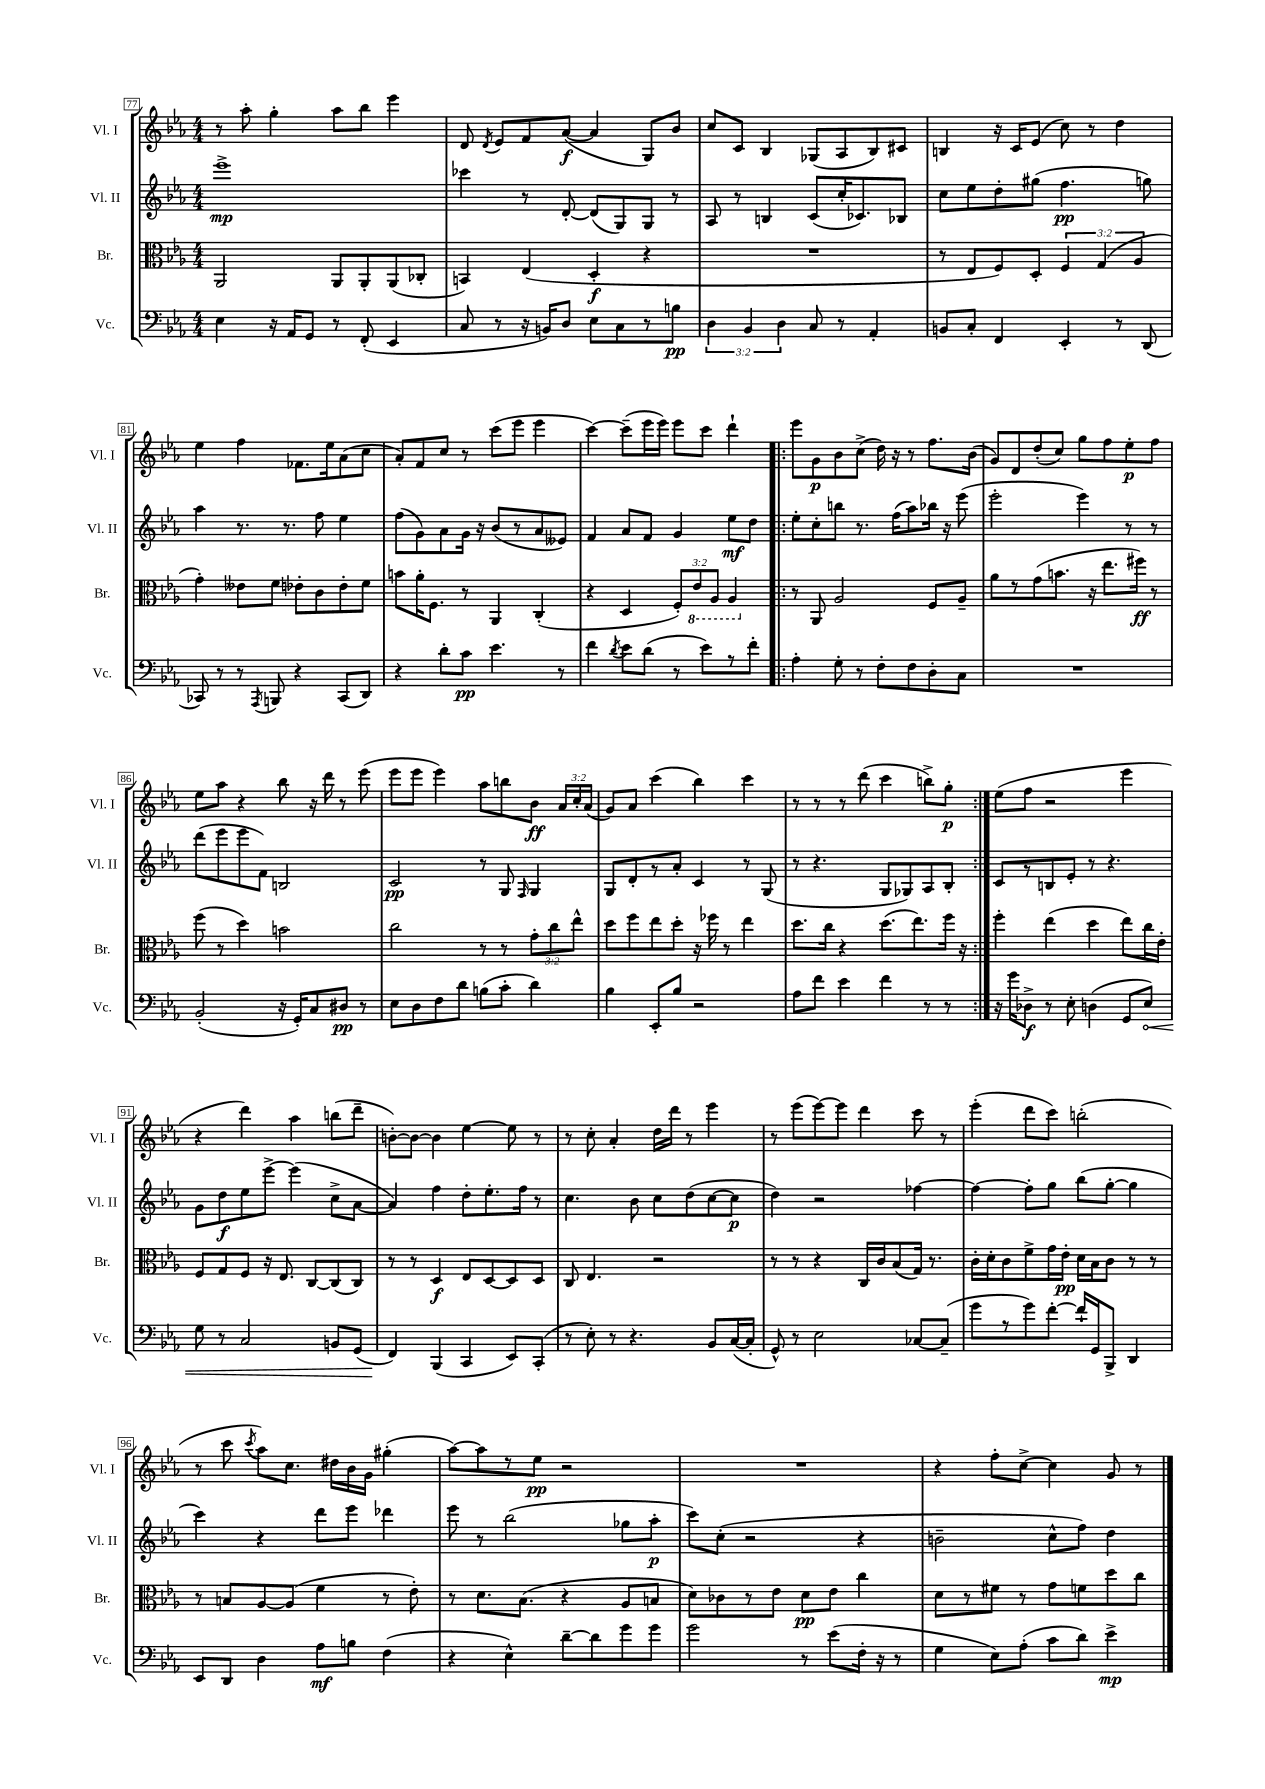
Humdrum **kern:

**kern	**kern	**kern	**kern
*staff4	*staff3	*staff2	*staff1
*clefF4	*clefC3	*clefG2	*clefG2
*k[b-e-a-]	*k[b-e-a-]	*k[b-e-a-]	*k[b-e-a-]
*M4/4	*M4/4	*M4/4	*M4/4
4E-	2AA-	1eee-^	8r
.	.	.	8aa-'
16r	.	.	4gg'
16AA-	.	.	.
8GG	.	.	.
8r	8AA-	.	8aa-
(8FF'	8AA-'	.	8bb-
4EE-	(8AA-	.	4eee-
.	8C-'	.	.
=	=	=	=
8C	4BB)	4ccc-	8d
.	.	.	8qd
8r	.	.	8e-
16r	(4E-	8r	8f
16BB)	.	.	.
8D	.	[8d'	([8a-
8E-	4D'	(8d]	4a-]
8C	.	8G)	.
8r	4r	8G	8G)
8B	.	8r	8b-
=	=	=	=
6D	1r	8A-	8cc
.	.	8r	8c
6BB-	.	.	.
.	.	4B	4B-
6D	.	.	.
8C	.	(8c	(8G-
8r	.	16cc'	8A-
.	.	8.c-)	.
4AA-'	.	.	8B-)
.	.	8B-	8c#
=	=	=	=
8BB	8r	8cc	4B
8C'	8E-	8ee-	.
4FF	8F)	8dd'	16r
.	.	.	16c
.	8D'	(8gg#	(8e-
4EE-'	6F	4.ff	8cc)
.	.	.	8r
.	(6G	.	.
8r	.	.	4dd
.	6A-	.	.
(8DD	.	8gg)	.
=	=	=	=
8CC-)	4g')	4aa-	4ee-
8r	.	.	.
8r	8e--	8.r	4ff
8qAAA-	.	.	.
8BBB	8f	.	.
.	.	8.r	.
4r	8e-'	.	8.f-
.	8c	8ff	.
.	.	.	16ee-
(8CC-	8e-'	4ee-	(8a-
8DD)	8f	.	8cc
=	=	=	=
4r	8b	(8ff	8a-')
.	16a-'	8g)	8f
.	8.F	.	.
8d'	.	8a-	8cc
8c	8r	16g	8r
.	.	16r	.
4.e-	4AA-	(8b-	(8ccc
.	.	8r	8eee-
.	(4C'	8a-	4eee-
8r	.	8e--)	.
=	=	=	=
4f	4r	4f	[4ccc)
8qd	.	.	.
8e-	4D	8a-	(8ccc~]
(8d	.	8f	16eee-
.	.	.	16eee-)
8r	12F')	4g	8eee-
.	12E-	.	.
8e-)	.	.	8ccc
.	12AA-	.	.
8r	4AA-	8ee-	4ddd`
8f'	.	8dd	.
=!|:	=!|:	=!|:	=!|:
4A-'	8r	8ee-'	8eee-
.	8AA-	8cc'	8g
8G'	2A-	8bb	8b-
8r	.	8.r	(8cc^
8F'	.	.	16dd)
.	.	(16ff	16r
8F	.	8aa-)	8r
8D'	8F	16bb-	8.ff
.	.	16r	.
8C	8A-~	(8eee-	.
.	.	.	(16b-
=	=	=	=
1r	8a-	2eee-'	8g)
.	8r	.	8d
.	(8g	.	(8dd'
.	8.b	.	8cc)
.	.	4eee-)	8gg
.	16r	.	.
.	8.ee-	.	8ff
.	.	8r	8ee-'
.	16ff#)	.	.
.	8r	8r	8ff
=	=	=	=
(2BB-'	(8ff	(8ddd	8ee-
.	8r	8eee-	8aa-
.	4dd)	8eee-	4r
.	.	8f)	.
16r	2b	2B	8bb-
16GG')	.	.	.
8C	.	.	16r
.	.	.	16ddd
8D#	.	.	8r
8r	.	.	(8eee-
=	=	=	=
8E-	2cc	2c	8eee-
8D	.	.	8eee-
8F	.	.	4eee-)
8d	.	.	.
(8B	8r	8r	8aa-
8c'	8r	8G	8bb
.	.	16qqF	.
4d)	12g'	4G	8b-
.	12cc	.	.
.	.	.	24a-
.	12ee-^^	.	24cc'
.	.	.	(24a-
=	=	=	=
4B-	8dd	8G	8g)
.	8ff	8d'	8a-
8EE-'	8ee-	8r	(4ccc
8B-	8dd'	8a-'	.
2r	16r	4c	4bb-)
.	16ff-	.	.
.	8r	.	.
.	4ee-	8r	4ccc
.	.	(8G	.
=	=	=	=
8A-	8.dd	8r	8r
8f	.	4.r	8r
.	16cc	.	.
4e-	4r	.	8r
.	.	.	(8ddd
4f	(8.dd	8G	4ccc
.	.	8G-)	.
.	8.ee-)	.	.
8r	.	8A-	8bb^)
8r	16ff	8B-'	8gg'
.	16r	.	.
=:|!	=:|!	=:|!	=:|!
16r	4ff'	8c	(8ee-
16g	.	.	.
8D-^	.	8r	8ff
8r	(4ee-	8B	2r
8E-'	.	8e-'	.
(4D	4dd	8r	.
.	.	4.r	.
8GG	8ee-)	.	4eee-
8E-)	16cc	.	.
.	16e-'	.	.
=	=	=	=
8G	8F	8g	4r
8r	8G	8dd	.
2C	8F	8ee-	4ddd)
.	16r	[8eee-^	.
.	8.E-	.	.
.	.	(4eee-]	4aa-
.	[8C	.	.
8BB	(8C]	8cc^	(8bb
(8GG	8C)	[8a-	8ddd~
=	=	=	=
4FF)	8r	4a-])	[8b')
.	8r	.	8b_
(4BBB-	4D	4ff	4b]
4CC	8E-	8dd'	[4ee-
.	[8D	8.ee-'	.
8EE-)	8D]	.	8ee-]
.	.	16ff	.
(8CC'	8D	8r	8r
=	=	=	=
8r	8C	4.cc	8r
8E-')	4.E-	.	8cc'
8r	.	.	4a-'
4.r	.	8b-	.
.	2r	8cc	16dd
.	.	.	16ddd
.	.	(8dd	8r
8BB-	.	[8cc	4eee-
([16C	.	8cc]	.
16C']	.	.	.
=	=	=	=
8GG^^)	8r	4dd)	8r
8r	8r	.	(8eee-
2E-	4r	2r	[8eee-)
.	.	.	8eee-]
.	16C	.	4ddd
.	16c	.	.
.	(8B-	.	.
[8C-	16G)	[4ff-	8ccc
.	8.r	.	.
(8C-~]	.	.	8r
=	=	=	=
8g	16c'	4ff-_	(4eee-'
.	16d'	.	.
8r	8c	.	.
8g)	8f^	8ff-']	8ddd
[8f'	16g	8gg	8ccc)
.	16e-'	.	.
16f`]	16d	(8bb-	(2bb'
16GG	16B-	.	.
8BBB-^	8c	[8gg'	.
4DD	8r	4gg]	.
.	8r	.	.
=	=	=	=
8EE-	8r	4ccc)	8r
8DD	8B	.	8ccc
.	.	.	8qccc
4D	[8A-	4r	8aa-)
.	(8A-]	.	8.cc
8A-	4f	8ddd	.
.	.	.	16dd#
8B	.	8eee-	16b-
.	.	.	16g
(4F	8r	4ddd-	(4gg#'
.	8e-')	.	.
=	=	=	=
4r	8r	8eee-	[8aa-)
.	8.d	8r	8aa-]
4E-^^)	.	(2bb-	8r
.	(8.B-	.	.
.	.	.	8ee-
[8d~	4r	.	2r
8d]	.	.	.
8g	8A-	8gg-	.
8g	8B	8aa-'	.
=	=	=	=
2g	8d)	8ccc)	1r
.	8c-	(8cc'	.
.	8r	2r	.
.	8e-	.	.
8r	8d	.	.
(8e-	8e-	.	.
16F'	4cc	4r	.
16r	.	.	.
8r	.	.	.
=	=	=	=
4G	8d	2b~	4r
.	8r	.	.
8E-)	8f#	.	8ff'
(8A-'	8r	.	[8cc^
8c	8g	8cc^^	4cc]
8d)	8f	8ff)	.
4e-^	8dd	4dd	8g
.	8cc	.	8r
==	==	==	==
*-	*-	*-	*-
